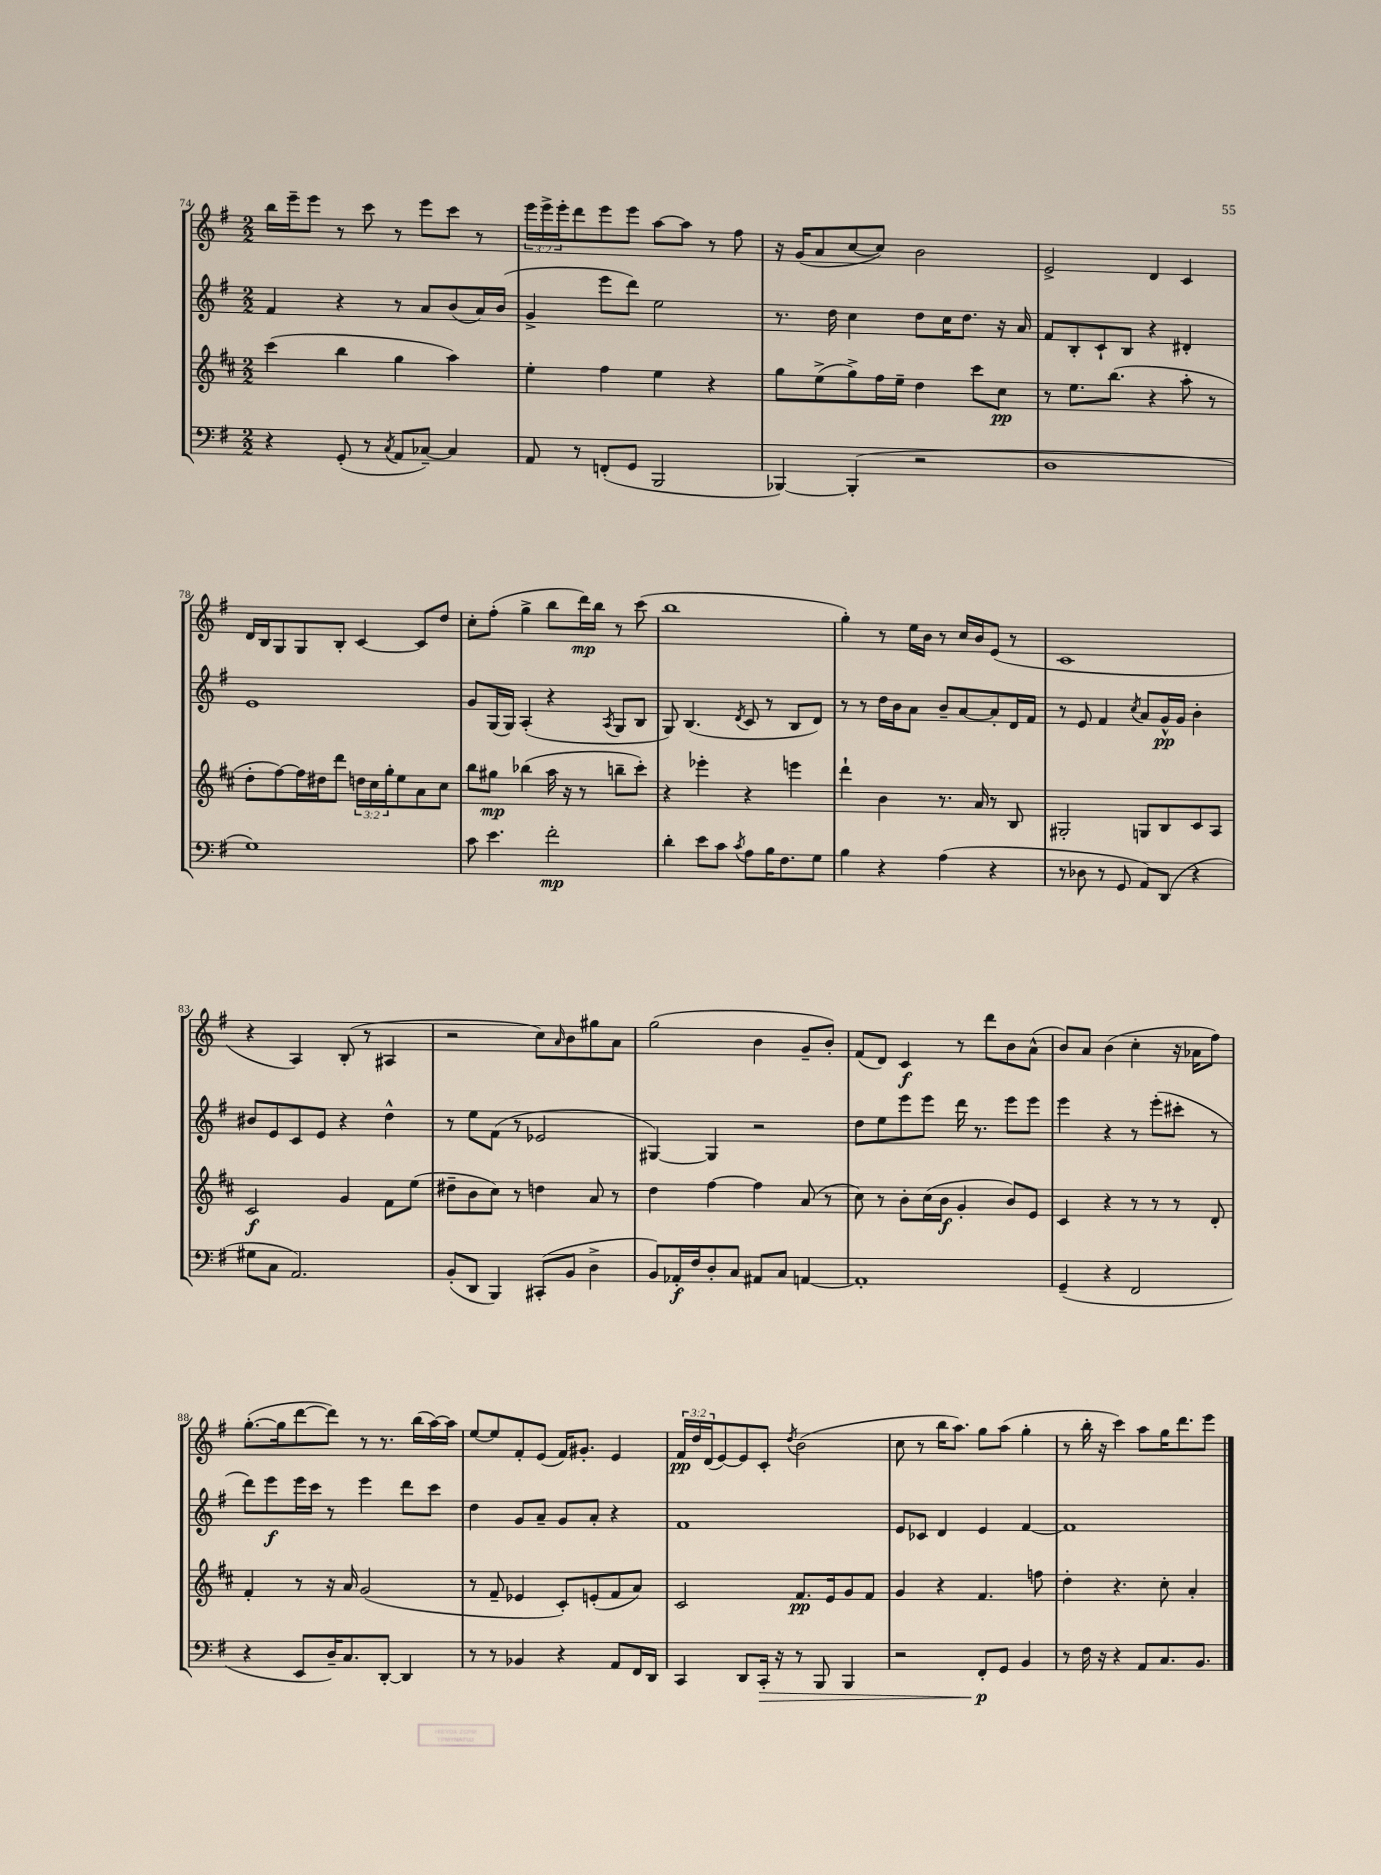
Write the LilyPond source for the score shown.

<<
\new StaffGroup <<
\new Staff = "s0" {
    \clef treble \key g \major \numericTimeSignature \time 2/2 \override Staff.TupletNumber.text = #tuplet-number::calc-fraction-text
    b''16 e'''16-- e'''8 r8 c'''8 r8 e'''8 c'''8 r8 |
    \tuplet 3/2 { e'''16 e'''16-> e'''16-. } d'''8 e'''8 e'''8 a''8~ a''8 r8 fis''8 |
    r16 g'16( a'8 c''8~ c''8) b'2 |
    e'2-> d'4 c'4 |
    d'16 b16 g8 g8 b8-. c'4~ c'8 d''8 |
    c''8-. fis''8-.( g''4-> b''8 d'''16\mp) b''16 r8 c'''8( |
    b''1 |
    g''4-.) r8 e''16 b'16 r8 c''16 b'16 e'8( r8 |
    c'1 |
    r4 a4) b8-.( r8 ais4 |
    r2 c''8) \grace { a'16 } b'8 gis''8 a'8 |
    g''2( b'4 g'8-- b'8-.) |
    fis'8( d'8) c'4\f r8 d'''8 b'8 a'8-^( |
    b'8) a'8 b'4( c''4-. r16 aes'16 fis''8) |
    g''8.~-.( g''16 d'''8~ d'''8) r8 r8. b''16( a''16~) a''16 |
    e''8~ e''8 fis'8-. e'8( fis'16) gis'8.-. e'4 |
    \tuplet 3/2 { fis'16\pp d''16 d'16( } e'8~) e'8 c'8-. \acciaccatura { d''8 } b'2( |
    c''8 r8 b''16 a''8.) g''8 a''8( g''4-. |
    r8 b''16-. r16 c'''4) a''8 g''16 d'''8. e'''8 \bar "|." |
}
\new Staff = "s1" {
    \clef treble \key g \major \numericTimeSignature \time 2/2
    fis'4 r4 r8 a'8 b'8( a'16) b'16( |
    g'4-> e'''8 d'''8) e''2 |
    r8. d''16 c''4 d''8 c''16 d''8. r16 a'16 |
    fis'8 b8-. c'8-! b8 r4 dis'4-. |
    e'1 |
    g'8 g16( g16) a4-.( r4 \acciaccatura { a8 } g8 b8 |
    g8) b4.( \acciaccatura { d'8 } c'8 r8 b8 d'8) |
    r8 r8 d''16 b'16 a'8 b'8-- a'8~ a'8-. d'16 fis'16 |
    r8 e'8 fis'4 \acciaccatura { c''8 } a'8 g'16-^\pp g'16 b'4-. |
    bis'8 e'8 c'8 e'8 r4 d''4-^ |
    r8 e''8 fis'8( r8 ees'2 |
    gis4~) gis4 r2 |
    d''8 e''8 e'''8 e'''8 d'''16 r8. e'''8 e'''8 |
    e'''4 r4 r8 e'''8-.( cis'''8-. r8 |
    d'''8) e'''8\f e'''16 c'''16 r8 e'''4 d'''8 c'''8 |
    d''4 g'8 a'8-- g'8 a'8-. r4 |
    fis'1 |
    e'8 ces'8 d'4 e'4 fis'4~ |
    fis'1 \bar "|." |
}
\new Staff = "s2" {
    \clef treble \key d \major \numericTimeSignature \time 2/2 \override Staff.TupletNumber.text = #tuplet-number::calc-fraction-text
    cis'''4( b''4 g''4 a''4) |
    e''4-. fis''4 e''4 r4 |
    g''8 e''8->( g''8->) fis''16 e''16-- d''4 cis'''8 cis''8\pp |
    r8 e''8. b''8.( r4 a''8-. r8 |
    d''8-. fis''8~) fis''16 dis''16 d'''8 \tuplet 3/2 { d''16 cis''16 g''16-. } e''8 a'8 cis''8 |
    b''8 gis''8\mp bes''4( a''16 r16 r8 b''8-- cis'''8-.) |
    r4 ees'''4-. r4 e'''4 |
    d'''4-! b'4 r8. a'16 r8 b8 |
    gis2-. g8 b8 cis'8 a8 |
    cis'2\f g'4 fis'8 e''8( |
    dis''8-- b'8 cis''8) r8 d''4 a'8 r8 |
    d''4 fis''4~ fis''4 a'8( r8 |
    cis''8) r8 b'8-. cis''16( b'16\f g'4-. b'8) e'8 |
    cis'4 r4 r8 r8 r8 d'8-. |
    fis'4-. r8 r16 a'16 g'2( |
    r8 fis'8-- ees'4 cis'8-.) e'8-.( fis'8 a'8) |
    cis'2 fis'8.\pp e'16 g'8 fis'8 |
    g'4 r4 fis'4. f''8 |
    d''4-. r4. cis''8-. a'4-. \bar "|." |
}
\new Staff = "s3" {
    \clef bass \key g \major \numericTimeSignature \time 2/2
    r4 g,8-.( r8 \acciaccatura { c8 } a,8 ces8~--) ces4 |
    a,8 r8 f,8-.( g,8 b,,2 |
    bes,,4~) bes,,4-.( r2 |
    d1 |
    g1) |
    c'8 e'4. fis'2-.\mp |
    d'4-. e'8 c'8 \acciaccatura { c'8 } a8 b16 fis8. g8 |
    b4 r4 a4( r4 |
    r8 des8 r8 g,8 a,8) d,8( r4 |
    gis8 c8 a,2.) |
    b,8-.( d,8 b,,4) cis,8-.( b,8 d4-> |
    b,8) aes,16-.\f fis16 d8-. c8 ais,8 c8 a,4~ |
    a,1-. |
    g,4--( r4 fis,2 |
    r4 e,8 d16--) c8. d,8~-. d,4 |
    r8 r8 bes,4 r4 a,8 fis,16 d,16 |
    c,4 d,8 c,16-.\> r16 r8 b,,8 b,,4 |
    r2 fis,8-.\p\! g,8 b,4 |
    r8 fis16 r16 r4 a,8 c8. b,8. \bar "|." |
}
>>
>>
\layout { \context { \Score currentBarNumber = #74 } }
